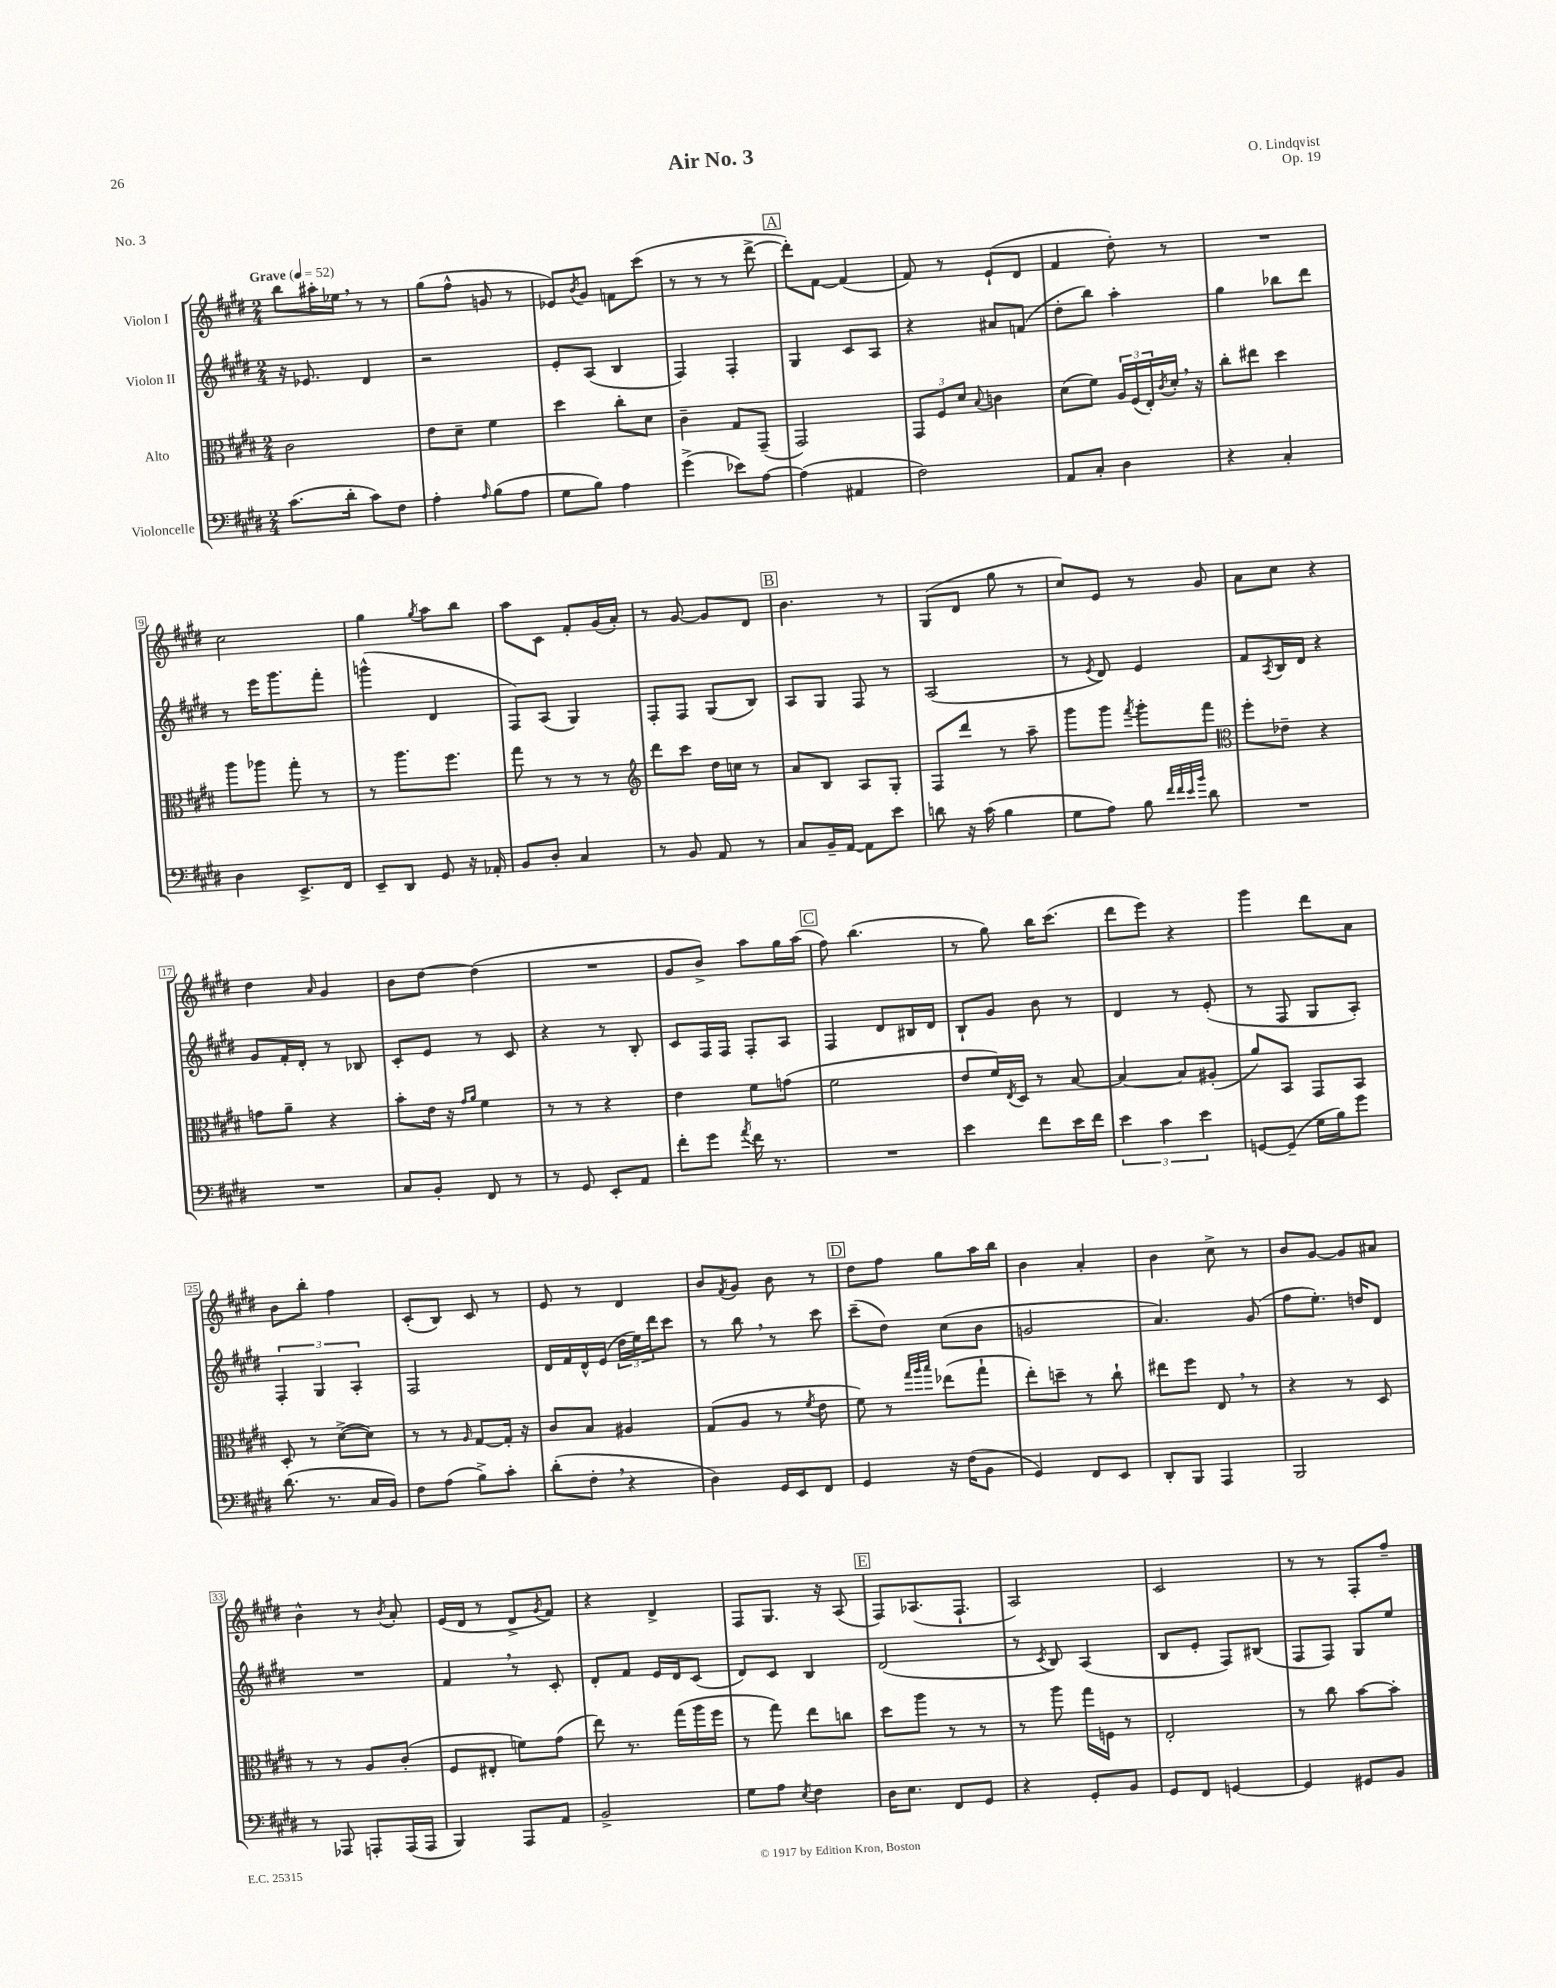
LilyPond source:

\header { title = "Air No. 3" composer = "O. Lindqvist" opus = "Op. 19" piece = "No. 3" }
<<
\new StaffGroup <<
\new Staff = "s0" \with { instrumentName = "Violon I" } {
    \clef treble \key e \major \numericTimeSignature \time 2/4 \tempo "Grave" 4 = 52
    b''8 ais''16-. ees''16 \breathe r8 r8 |
    gis''8( fis''8-^ g'8 r8 |
    ees'8) \acciaccatura { b'8 } gis'8 f'8 cis'''8( |
    r8 r8 r8 dis'''8~-> |
    \mark \markup { \box "A" } dis'''8-.) fis'8~ fis'4( |
    fis'8) r8 e'8-!( dis'8 |
    fis'4 dis''8-.) r8 |
    R2 |
    cis''2 |
    gis''4 \acciaccatura { gis''8 } a''8 b''8 |
    a''8 cis'8 fis'8-. gis'16( a'16-.) |
    r8 gis'8~ gis'8 dis'8 |
    \mark \markup { \box "B" } b'4. r8 |
    gis8( dis'8 gis''8 r8 |
    cis''8) e'8 r8 gis'8 |
    a'8 cis''8 r4 |
    dis''4 \grace { a'16 } gis'4 |
    b'8 dis''8~ dis''4( |
    R2 |
    gis'8 b'8->) a''8 gis''16 a''16( |
    \mark \markup { \box "C" } fis''8) b''4.( |
    r8 gis''8) b''16 cis'''8.( |
    dis'''8 e'''8) r4 |
    gis'''4 dis'''8 a'8 |
    b'8 b''8-. fis''4 |
    cis'8-.( b8) cis'8 r8 |
    e'8 r8 dis'4 |
    b'8 \acciaccatura { fis'8 } gis'8 b'8 r8 |
    \mark \markup { \box "D" } dis''8 fis''8 gis''8 a''16 b''16 |
    b'4 a'4-. |
    b'4 cis''8-> r8 |
    b'8 gis'8~ gis'8 ais'8 |
    b'4-^ r8 \acciaccatura { b'8 } a'8-. |
    e'16( dis'16 r8 dis'8-> \acciaccatura { gis'8 } fis'8) |
    r4 dis'4-> |
    fis8 gis8. r16 a8( |
    \mark \markup { \box "E" } fis8) aes8.( fis8.-! |
    a2) |
    cis'2 |
    r8 r8 fis8-. fis''8-- \bar "|." |
}
\new Staff = "s1" \with { instrumentName = "Violon II" } {
    \clef treble \key e \major \numericTimeSignature \time 2/4
    r16 ees'8. dis'4 |
    r2 |
    e'8-. a8( b4 |
    fis4) fis4-. |
    \mark \markup { \box "A" } gis4 cis'8 a8 |
    r4 ais'8 f'8( |
    dis''8-. b''8) a''4-. |
    gis''4 bes''8 dis'''8 |
    r8 e'''16 gis'''8. fis'''8-. |
    g'''4-^( dis'4 |
    fis8) a8( gis4) |
    fis8-. fis8 gis8( b8) |
    \mark \markup { \box "B" } a8 gis8 fis8 r8 |
    a2( |
    r8 \acciaccatura { e'8 } dis'8) e'4 |
    fis'8 \acciaccatura { a8 } b16 dis'16 r4 |
    gis'8 fis'16-. dis'16-. r8 bes8 |
    cis'8-. e'8 r8 cis'8 |
    r4 r8 b8-. |
    cis'8 fis16 fis16 fis8-. a8 |
    \mark \markup { \box "C" } fis4 dis'8 bis16 dis'16 |
    b8-! gis'8 b'8 r8 |
    dis'4 r8 e'8-.( |
    r8 fis8 gis8 a8-.) |
    \tuplet 3/2 { fis4-. gis4 a4-. } |
    fis2 |
    dis'16 fis'16 dis'16-^ e'16( \tuplet 3/2 { dis''16 e''16) dis'''16 } cis'''8 |
    r8 b''8 \breathe r8 cis'''8 |
    \mark \markup { \box "D" } cis'''8--( dis''8) cis''8( b'8 |
    g'2 |
    a'4.) gis'8( |
    fis''8 e''8.-.) d''16 dis'8 |
    R2 |
    fis'4 \breathe r8 cis'8-. |
    dis'8-. fis'8 e'16 dis'16 cis'8( |
    dis'8) cis'8 b4 |
    \mark \markup { \box "E" } dis'2( |
    r8 \acciaccatura { cis'8 } b8) a4( |
    b8 e'8-. fis8) bis8( |
    fis8 fis8) gis8 e''8 \bar "|." |
}
\new Staff = "s2" \with { instrumentName = "Alto" } {
    \clef alto \key e \major \numericTimeSignature \time 2/4
    cis'2 |
    e'8 dis'8-- fis'4 |
    dis''4 cis''8-. dis'8 |
    cis'4-- gis8 gis,8--( |
    \mark \markup { \box "A" } gis,2) |
    \tuplet 3/2 { gis,8 fis8 dis'8 } \appoggiatura { b8 } c'4 |
    dis'8( fis'8) \tuplet 3/2 { a16 fis16( e16-.) } \acciaccatura { cis'8 } dis'16-. \breathe r16 |
    cis''8-. eis''8 dis''4 |
    a''8 aes''8 gis''8-. r8 |
    r8 a''8. fis''8. |
    gis''8 r8 r8 r8 |
    \clef treble dis'''8 cis'''8 dis''16 c''16 r8 |
    \mark \markup { \box "B" } a'8 b8 a8 gis8-. |
    fis8 dis'''8 r8 a''8-- |
    gis'''8 gis'''8 \acciaccatura { fis'''8 } gis'''8-. fis'''8 |
    \clef alto fis''8-. ees'8-- r4 |
    g'8 a'8-- r4 |
    b'8-. e'16 r16 \grace { gis'16 a'16 } fis'4 |
    r8 r8 r4 |
    e'4 fis'8 g'8( |
    \mark \markup { \box "C" } fis'2 |
    e'8 fis'16) \acciaccatura { e8 } dis16 r8 b8~ |
    b4~ b8 ais8-.( |
    a'8) b,8 gis,8 b,8 |
    dis8-. r8 dis'8~->( dis'8) |
    r8 r8 \grace { a16 } gis8~ gis16-. r16 |
    cis'8 b8 ais4 |
    gis8( a8 r8 \acciaccatura { fis'8 } e'8 |
    \mark \markup { \box "D" } fis'8) r8 \grace { gis''32 a''32 b''32 } ees''8( gis''8-! |
    e''8-.) d''8-- r8 cis''8-! |
    eis''8 fis''8 e8 \breathe r8 |
    r4 r8 dis8 |
    r8 r8 a8 cis'8-.( |
    fis8 eis8-. f'8) gis'8( |
    e''8) r8. gis''16( a''16 fis''16 |
    r8 gis''8) e''8 c''8 |
    \mark \markup { \box "E" } dis''8 a''8 r8 r8 |
    r8 a''8 gis''16 f16 r8 |
    e2-. |
    r8 cis''8 b'8~ b'8-. \bar "|." |
}
\new Staff = "s3" \with { instrumentName = "Violoncelle" } {
    \clef bass \key e \major \numericTimeSignature \time 2/4
    cis'8.( dis'16-. cis'8) fis8 |
    a4-. \grace { a16 } b8( a8 |
    gis8 b8) a4 |
    gis'4->( ees'8) a8~ |
    \mark \markup { \box "A" } a4( ais,4 |
    fis2) |
    a,8 cis8-. dis4 |
    r4 cis4-. |
    dis4 e,8.-> fis,16 |
    e,8-- dis,8 gis,8 r16 aes,16-. |
    b,8 dis8-. cis4 |
    r8 b,8 a,8 r8 |
    \mark \markup { \box "B" } cis8 b,16-- a,16~ a,8 e'8 |
    d'8 r16 cis'16( b4 |
    gis8 a8) b8 \grace { fis'32 fis'32 e'32 b'32 } dis'8 |
    R2 |
    R2 |
    cis8 b,8-. fis,8 r8 |
    r8 gis,8 e,8-. a,8 |
    fis'8-. gis'8 \acciaccatura { a'8 } fis'16 r8. |
    \mark \markup { \box "C" } R2 |
    e'4 fis'8 e'16 fis'16 |
    \tuplet 3/2 { e'4 cis'4 e'4 } |
    g,8~ g,8--( gis16 b16) gis'8 |
    dis'8.( r8. cis16 b,16) |
    fis8 a8( b8->) cis'8-. |
    dis'8-.( fis8-. \breathe r4 |
    dis4) gis,16 e,16 fis,8 |
    \mark \markup { \box "D" } gis,4 r16 fis16( b,8 |
    gis,4) fis,8 e,8 |
    dis,8-. b,,8 a,,4 |
    b,,2 |
    r8 aes,,8 a,,8-. a,,16( a,,16 |
    b,,4) a,,8 a,8 |
    b,2-> |
    gis8 a8 \acciaccatura { e8 } fis4 |
    \mark \markup { \box "E" } dis16 e8. fis,8 gis,8 |
    r4 gis,8-. b,8 |
    gis,8 fis,8 g,4~ |
    g,4 gis,8 b,8 \bar "|." |
}
>>
>>
\layout { \context { \Score \override BarNumber.stencil = #(make-stencil-boxer 0.1 0.3 ly:text-interface::print) } }
